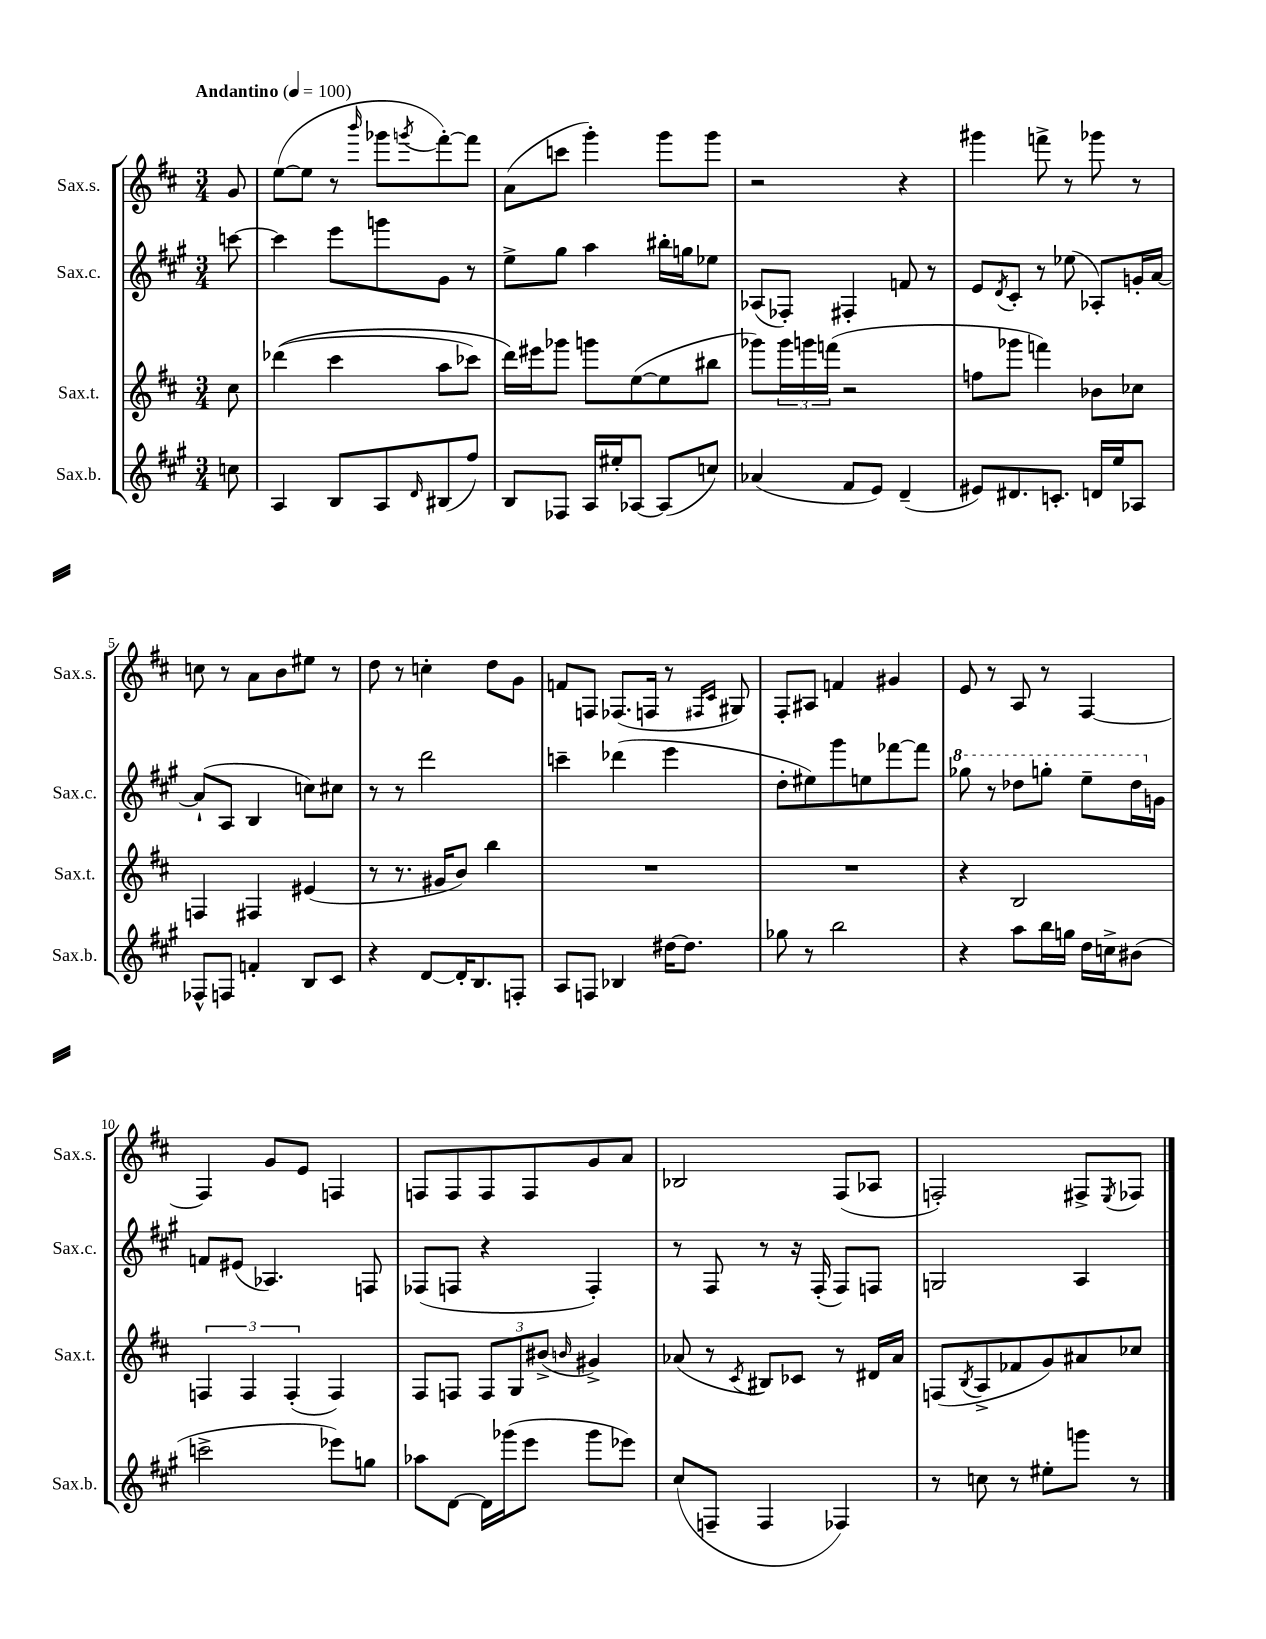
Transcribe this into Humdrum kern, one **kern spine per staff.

**kern	**kern	**kern	**kern
*staff4	*staff3	*staff2	*staff1
*clefG2	*clefG2	*clefG2	*clefG2
*k[f#c#g#]	*k[f#c#]	*k[f#c#g#]	*k[f#c#]
*M3/4	*M3/4	*M3/4	*M3/4
*MM100	*MM100	*MM100	*MM100
8cc	8cc#	[8ccc	8g
=	=	=	=
4A	&((4ddd-	4ccc]	([8ee
.	.	.	8ee]
8B	4ccc#	8eee	8r
.	.	.	16qqbbb
8A	.	8ggg	8ggg-
16qqd	.	.	8qggg
(8B#	8aa	8g#	[8fff#')
8ff#)	8ccc-)	8r	8fff#]
=	=	=	=
8B	16ddd&)	8ee^	(8a
.	16eee#	.	.
8F-	8ggg-	8gg#	8ccc
16A	8ggg	4aa	4ggg')
16ee#'	.	.	.
[8A-	([8ee	.	.
(8A-]	8ee]	16bb#'	8ggg
.	.	16gg	.
8cc)	8bb#	8ee-	8ggg
=	=	=	=
(4a-	8ggg-)	(8A-	2r
.	24ggg-	8F-')	.
.	24ggg	.	.
.	(24fff	.	.
8f#	2r	4F#'	.
8e)	.	.	.
(4d~	.	8f	4r
.	.	8r	.
=	=	=	=
8e#)	8ff	8e	4ggg#
.	.	8qd	.
8.d#	8ggg-	8c#'	.
.	4fff)	8r	8fff^
8.c'	.	.	.
.	.	(8ee-	8r
16d	8b-	8A-')	8ggg-
16ee	.	.	.
8A-	8cc-	16g'	8r
.	.	[16a	.
=	=	=	=
8F-^^	4F	(8a`]	8cc
8F	.	8A	8r
4f'	4F#	4B	8a
.	.	.	8b
8B	(4e#	8cc)	8ee#
8c#	.	8cc#	8r
=	=	=	=
4r	8r	8r	8dd
.	8.r	8r	8r
[8d	.	2ddd	4cc'
.	16g#	.	.
16d']	8b)	.	.
8.B	.	.	.
.	4bb	.	8dd
8F'	.	.	8g
=	=	=	=
8A	2.r	4ccc~	8f
8F	.	.	8F
4B-	.	(4ddd-	(8.F-
.	.	.	16F
[16dd#	.	4eee	8r
8.dd#]	.	.	.
.	.	.	16qqF#
.	.	.	16qqc#
.	.	.	8G#)
=	=	=	=
8gg-	2.r	8dd'	8F#'
8r	.	8ee#)	8A#
2bb	.	8ggg#	4f
.	.	8ee	.
.	.	[8fff-	4g#
.	.	8fff-]	.
=	=	=	=
4r	4r	8ggg-	8e
.	.	8r	8r
8aa	2B	8ddd-	8A
16bb	.	8ggg'	8r
16gg	.	.	.
16dd	.	8eee~	[4F#
16cc^	.	.	.
(8b#	.	16ddd-	.
.	.	16g	.
=	=	=	=
2ccc^	6F	8f	4F#]
.	.	(8e#	.
.	6F	.	.
.	.	4.A-)	8g
.	(6F'	.	.
.	.	.	8e
8eee-)	4F)	.	4F
8gg	.	8F	.
=	=	=	=
8aa-	8F#	(8F-	8F
[8d	8F	8F	8F
16d]	12F	4r	8F
(16ggg-	.	.	.
.	12G	.	.
8eee	.	.	8F
.	(12b#^	.	.
.	16qqb	.	.
8ggg-	4g#^)	4F')	8g
8eee-)	.	.	8a
=	=	=	=
(8cc#	(8a-	8r	2B-
8F~	8r	8F#	.
.	8qc#	.	.
4F	8B#)	8r	.
.	8c-	16r	.
.	.	(16F#'	.
4F-)	8r	8F#)	(8F#
.	16d#	8F	8A-
.	16a-	.	.
=	=	=	=
8r	(8F	2G	2F')
.	8qB	.	.
8cc	8A^	.	.
8r	8f-	.	.
8ee#'	8g)	.	.
8ggg	8a#	4A	8F#^
.	.	.	8qE
8r	8cc-	.	8F-
==	==	==	==
*-	*-	*-	*-
